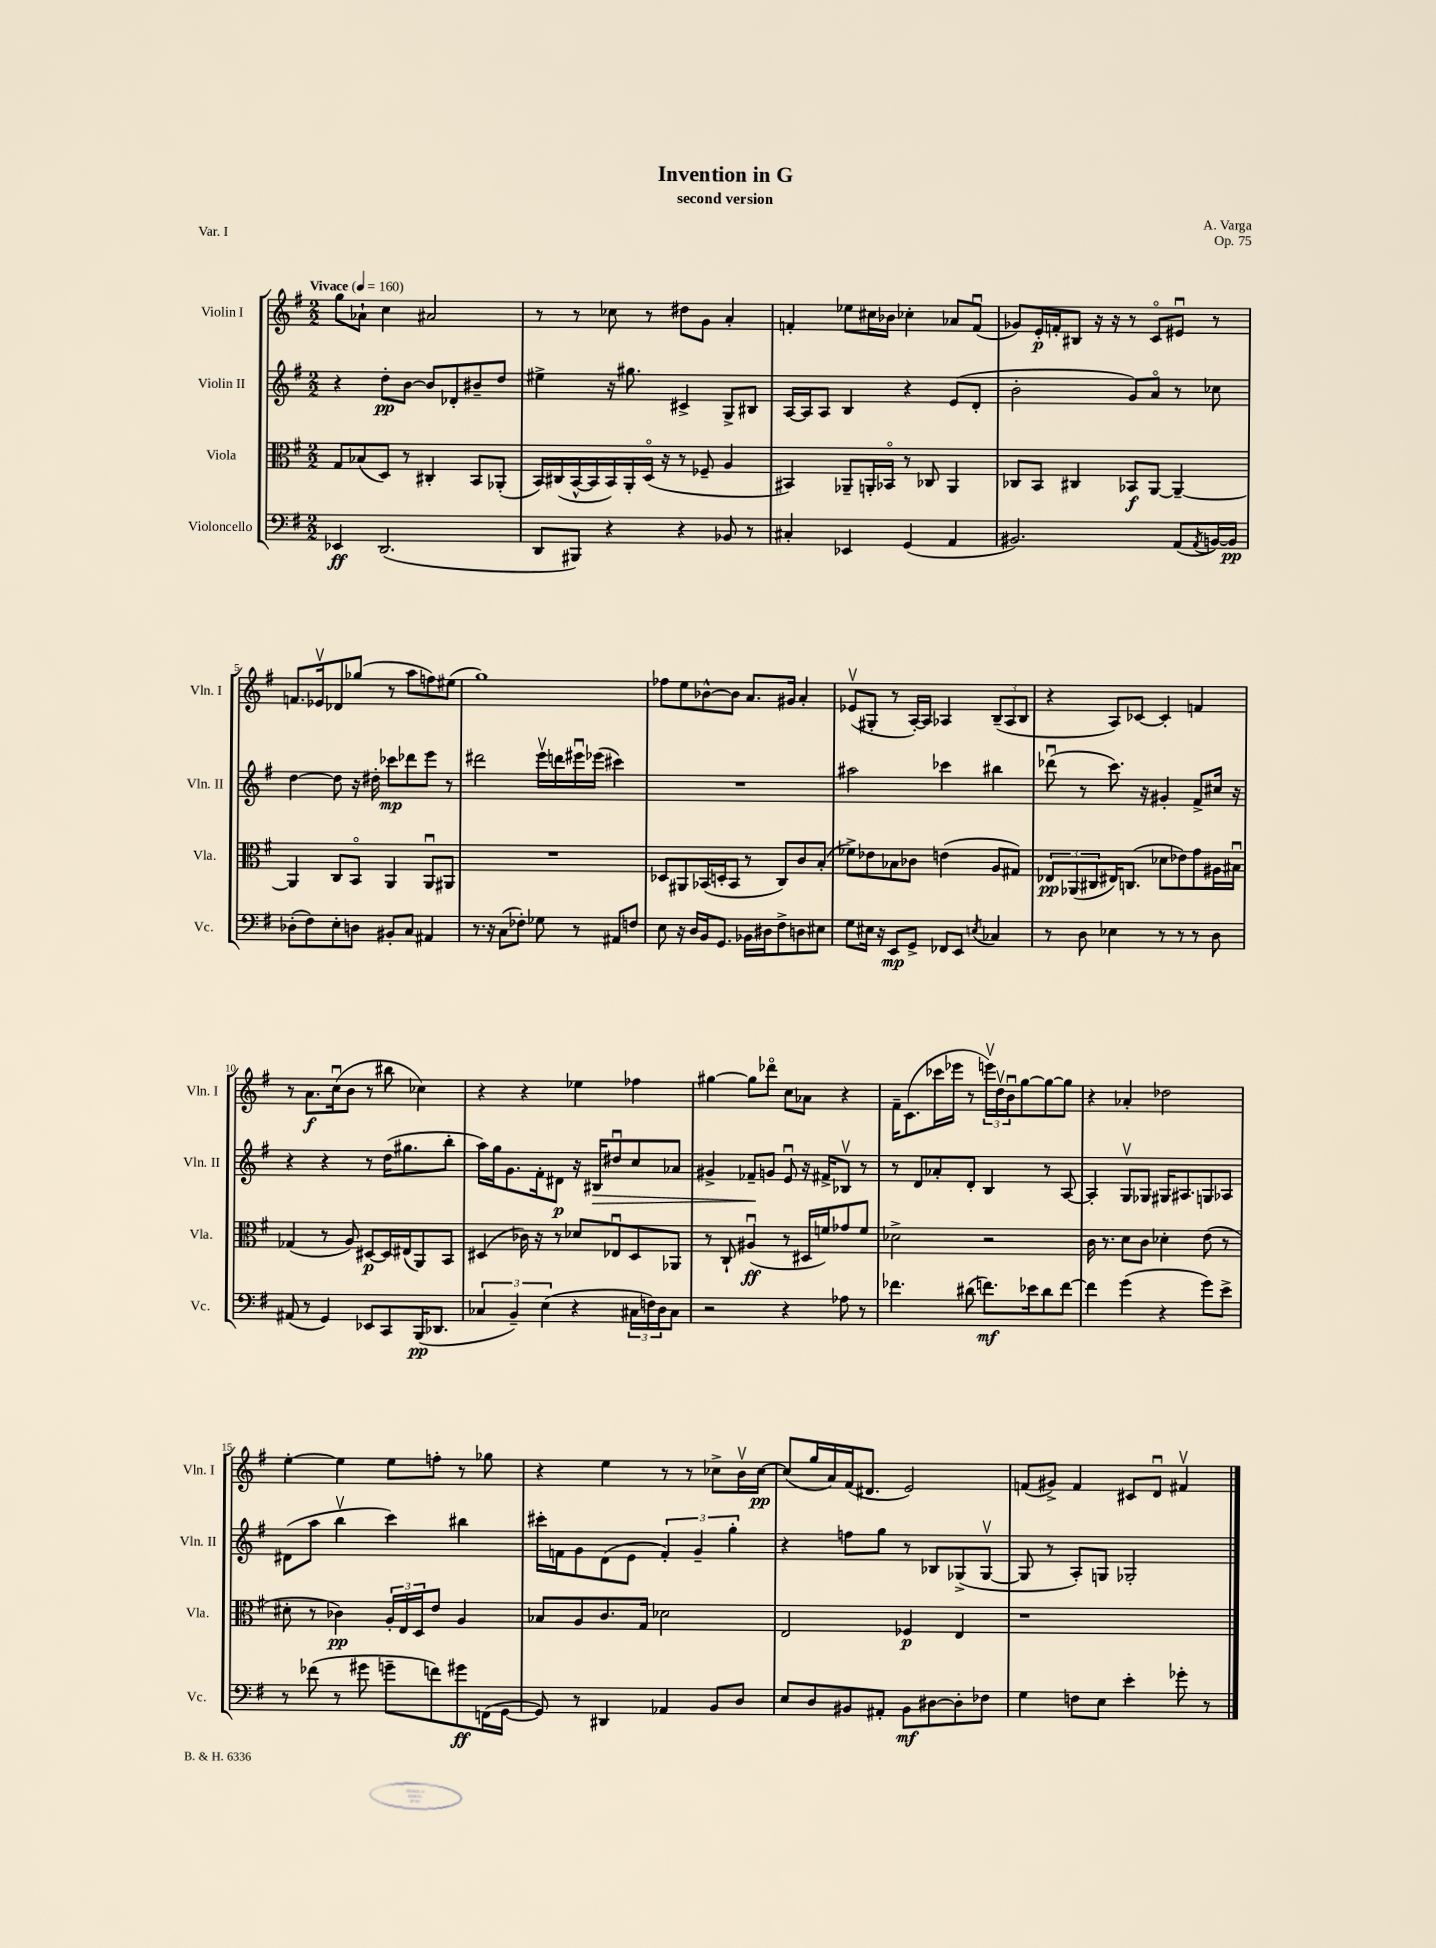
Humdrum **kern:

**kern	**kern	**kern	**kern
*staff4	*staff3	*staff2	*staff1
*clefF4	*clefC3	*clefG2	*clefG2
*k[f#]	*k[f#]	*k[f#]	*k[f#]
*M2/2	*M2/2	*M2/2	*M2/2
*MM160	*MM160	*MM160	*MM160
4EE-/	8G/L	4r	8gg\L
.	(8B-/	.	8a-`\J
(2.DD/	8D/J)	8dd'\L	4cc\
.	8r	[8b\J	.
.	4C#'/	8b/]L	2a#/
.	.	8d-'/	.
.	8BB/L	8b#~/	.
.	(8AA-'/J	8dd/J	.
=	=	=	=
8DD/L	16BB/LL)	4ee#^\	8r
.	(16C#/	.	.
8BBB#/J)	[16BB^^/	.	8r
.	16BB/]	.	.
4r	16BB/)	16r	8cc-\
.	16AA'/	8.gg#\	.
.	(16Do/JJ	.	8r
.	16r	.	.
4r	8r	4c#^/	8dd#\L
.	8F-~/	.	8g\J
8BB-/	4A/	8G^/L	4a'/
8r	.	8B#/J	.
=	=	=	=
4C#'/	4BB#/)	[16A/LL	4f'/
.	.	16A/]J	.
.	.	8A/J	.
4EE-/	8AA-~/L	4B/	8ee-\L
.	16AA'/L	.	16cc#\L
.	16BB-o/JJ	.	16b-\JJ
(4GG/	8r	4r	4cc-'\
.	8C-/	.	.
4AA/	4AA/	(8e/L	8a-/L
.	.	8d'/J	(8fu/J
=	=	=	=
2.BB#/)	8C-/L	2b'\	8g-/L)
.	8BB/J	.	16e'/L
.	.	.	16f'/J
.	4C#/	.	8B#/J
.	.	.	16r
.	.	.	16r
.	8BB-/L	8g/L)	8r
.	[8AA/J	8ao/J	8co/L
(8AA/L	4AA~/_	8r	8e#u/J
8qAA/	.	.	.
[16BB/L)	.	8cc-\	8r
16BB/]JJ	.	.	.
=	=	=	=
(8D-'\L	4AA/]	[4dd\	8.f/L
8F#\)	.	.	.
.	.	.	16e-v/k
8E'\	8C/L	8dd\]	8d-/
8D\J	8BBo/J	16r	(8gg-/J
.	.	16dd#'\	.
8BB#'/L	4AA/	8ccc-\L	8r
8C/J	.	8ddd-\	8aa\L
4AA#/	8AAu/L	8eee\J	8ff\)
.	8AA#/J	8r	(8ee#\J
=	=	=	=
8.r	1r	2ddd#\	1gg)
16r	.	.	.
(8C\L	.	.	.
8F-'\J)	.	.	.
8G-\	.	16eeev\LL	.
.	.	16ddd\	.
8r	.	16eee#u\	.
.	.	(16eee-\JJ	.
8AA#/L	.	4ccc#\)	.
8F/J	.	.	.
=	=	=	=
8E\	8D-/L	1r	8ff-\L
16r	8AA#/	.	8ee\
16D/LL	.	.	.
16BB/J	(16BB-/L	.	[8b-^^\
8.GG/J	16D'/J	.	.
.	8BB-/J	.	8b-\]J
16BB-\LL	8r	.	8.a/L
16D#\J	.	.	.
8F#^\	8C/L)	.	.
.	.	.	16g#/Jk
8D\	8c/	.	4a'/
8E#\J	(8B'/J	.	.
=	=	=	=
8G\L	8f-^\L)	2aa#\	(8e-v/L
16E#\Jk	8e-\	.	8G#'/J
16r	.	.	.
8EE/L	8B-\	.	8r
8GG^/J	8c-\J	.	[16A'/LL)
.	.	.	16A/]JJ
8FF-/L	(4e\	4ccc-\	4A-/
8EE/J	.	.	.
8qE/	.	.	.
4C-/	8A/L	4bb#\	(12B~/L
.	.	.	12A-/
.	8G#/J)	.	.
.	.	.	12B/J
=	=	=	=
8r	12E-/L	(8ddd-u\	4r
.	(12AA-/	.	.
8D\	.	8r	.
.	12C#/	.	.
4E-\	16E#/K)	8.ccc\)	8A/L)
.	(8.C/J	.	.
.	.	.	[8c-/J
.	.	16r	.
8r	8d-\L	4g#'/	4c-'/]
8r	8e-\)	.	.
8r	8g\	8f#^/L	4f/
8D\	16A#\L	16cc#/Jk	.
.	16B#u\JJ	16r	.
=	=	=	=
(8AA#/	(4G-/	4r	8r
8r	.	.	8.a\L
4GG/)	8r	4r	.
.	.	.	(16ccu\k
.	8A/)	.	8b\J
8EE-/L	[8D#/L	8r	8r
8CC/	16D#/]L	(16dd\LK	8bb#\
.	(16E#/J	8.gg#\	.
(16BBB/K	8AA/)	.	4cc-\)
8.DD-/J	.	.	.
.	8BB/J	8bb'\J	.
=	=	=	=
6C-/	(4D#/	16aa\LL)	4r
.	.	16gg\J	.
.	.	8.g\	.
6BB~/)	.	.	.
.	16c-\)	.	4r
.	16r	16f#'\k	.
(6E\	.	.	.
.	8r	8d#\J	.
4r	8d-/L	16r	4ee-\
.	.	16B#/LK	.
.	8E-u/	8dd#u/	.
24C#\LL	8D#/	8cc/	4ff-\
24F\)	.	.	.
24D\J	.	.	.
8C#\J	8AA-/J	8a-/J	.
=	=	=	=
2r	8r	4g#^/	[4gg#\
.	8C`/	.	.
.	(4A#u/	8f-~/L	8gg#\]L
.	.	8g/J	8ddd-o\J
4r	8r	8eu/	8cc\L
.	16D#/LL	16r	8a-\J
.	16f/J)	16f#^/LK	.
8A-\	8g-/	8B-v/J	4r
8r	8f/J	8r	.
=	=	=	=
4.f-\	2d-^\	8r	16f#~\LK
.	.	.	(8.c\
.	.	8d/L	.
.	.	8a-'/	16ccc-\L
.	.	.	16eee-\JJ
(8d#\	.	8d'/J	8r
8.f\L)	2r	4B/	24eeev\LL)
.	.	.	24ddv\
.	.	.	24bu\J
.	.	.	[8gg\
16e-\k	.	.	.
8d#\	.	8r	8gg\_
[8f\J	.	[8A/	8gg\]J
=	=	=	=
4f\]	16c\	4A'/]	4r
.	8.r	.	.
(4g\	8d\L	8Gv/L	4a-'/
.	8c\J	8G-/J	.
4r	4d-'\	16G#/LK	2dd-\
.	.	8.A#/	.
8g\L)	(8e\	8G/	.
8e^\J	8r	8A-/J	.
=	=	=	=
8r	8d#'\	(8d#\L	[4ee'\
(8f-\	8r	8aa\J	.
8r	4c-\)	4bbv\	4ee\]
8g#\	.	.	.
8g~\L	24A'/LL	4ccc\)	8ee\L
.	24E/	.	.
.	24D/J	.	.
8f\)	8e/J	.	8ff'\J
8g#\	4A/	4bb#\	8r
(16FF\L	.	.	8gg-\
[16GG\JJ	.	.	.
=	=	=	=
8GG/])	8B-/L	16ccc#'\LL	4r
.	.	16f\J	.
8r	8A/	8g\	.
4DD#/	8.c/	(8d\	4ee\
.	.	8e\J	.
.	16G/Jk	.	.
4AA-/	2d-\	6f'/)	8r
.	.	.	8r
.	.	6g~/	.
8BB/L	.	.	8cc-^\L
.	.	6gg'\	.
8D/J	.	.	16bv\L
.	.	.	[16cc-\JJ
=	=	=	=
8E/L	2E/	4r	(8cc-/]L
8D/	.	.	16gg/L
.	.	.	16a/)
8BB#/	.	8ff\L	(16f#/J
.	.	.	8.d#/J
8AA#'/J	.	8gg\J	.
8BB#\L	4F-/	8r	2e/)
[8D#\	.	8B-/L	.
8D#'\]	4E/	(8G-^/	.
8F-\J	.	[8G-v/J	.
=	=	=	=
4G\	1r	8G-/]	(8f/L
.	.	8r	8g#^/J)
8F\L	.	8A'/L)	4f/
8E\J	.	8G/J	.
4e'\	.	2G-'/	8c#/L
.	.	.	8du/J
8g-'\	.	.	4f#v/
8r	.	.	.
==	==	==	==
*-	*-	*-	*-
